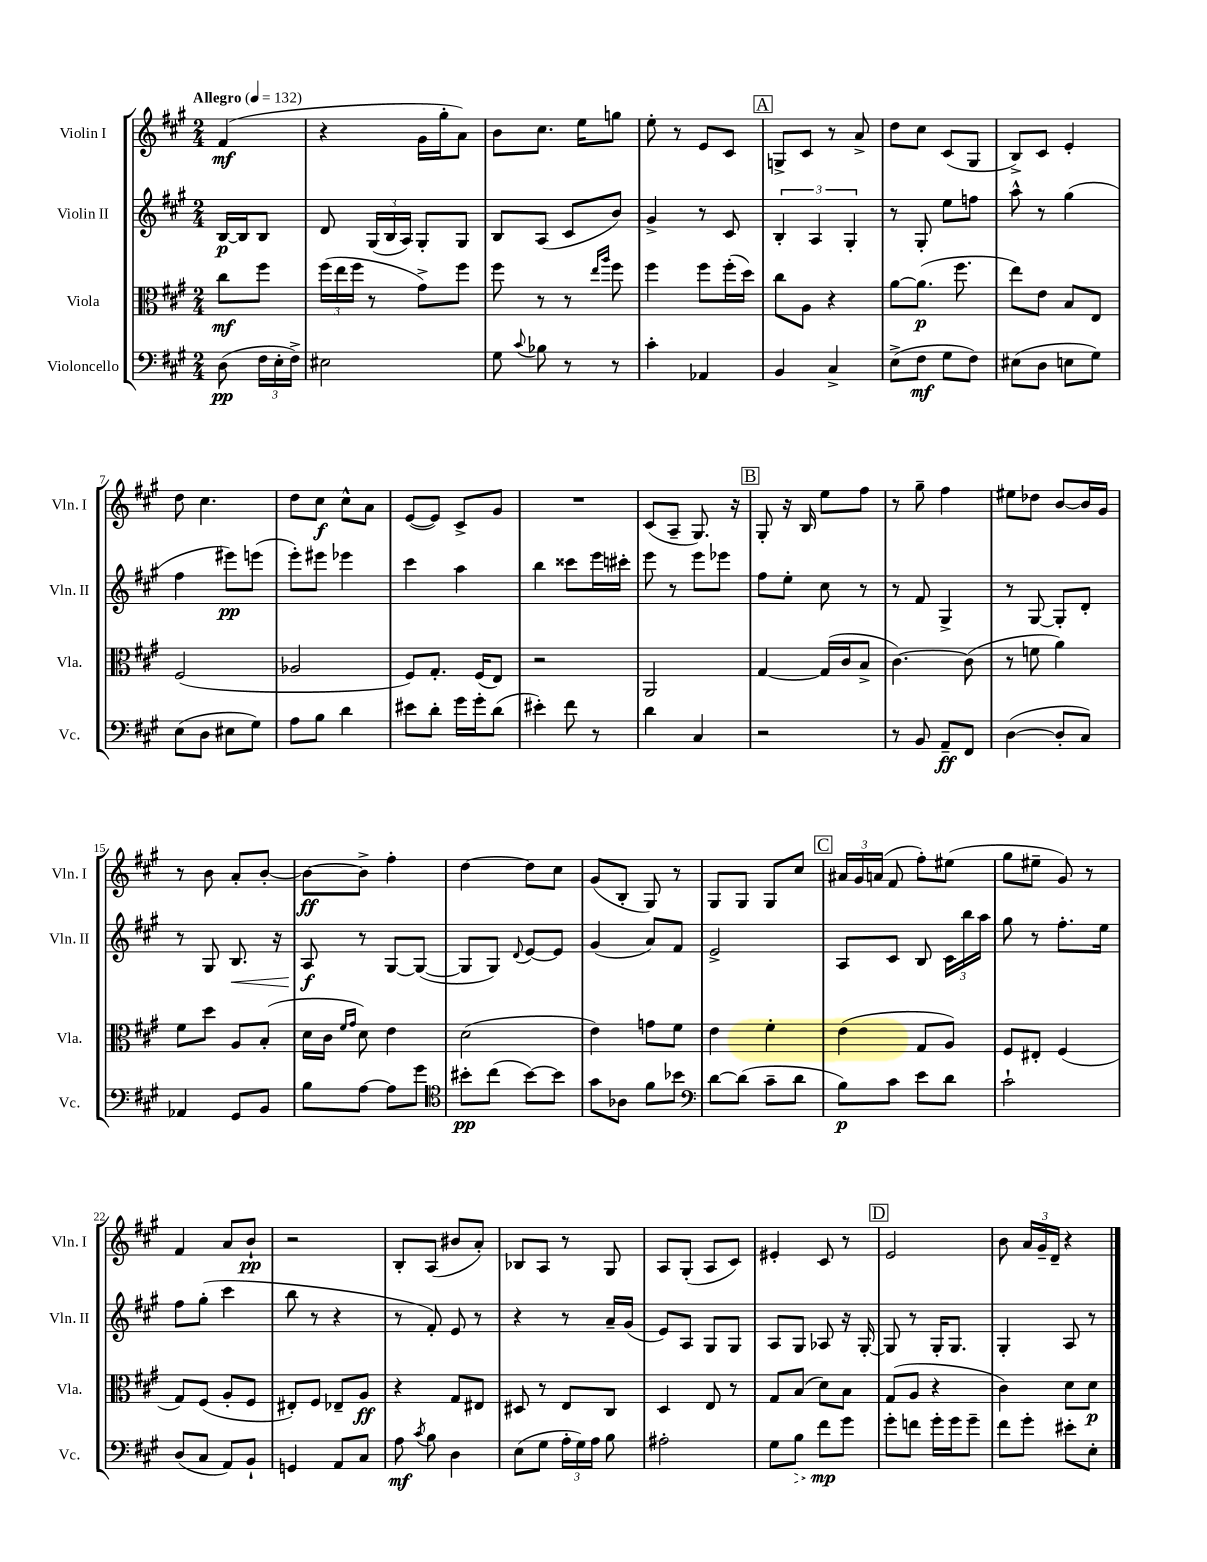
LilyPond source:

<<
\new StaffGroup <<
\new Staff = "s0" \with { instrumentName = "Violin I" shortInstrumentName = "Vln. I" } {
    \clef treble \key a \major \numericTimeSignature \time 2/4 \partial 4 \tempo "Allegro" 4 = 132
    \autoBeamOff fis'4\mf( |
    r4 gis'16[ gis''16-. a'8]) |
    b'8[ cis''8.] e''16[ g''8] |
    e''8-. r8 e'8[ cis'8] |
    \mark \markup { \box "A" } g8[-> cis'8] r8 a'8-> |
    d''8[ cis''8] cis'8[( gis8] |
    b8[->) cis'8] e'4-. |
    d''8 cis''4. |
    d''8[ cis''8]\f cis''8[-^ a'8] |
    e'8[~( e'8]) cis'8[-> gis'8] |
    R2 |
    cis'8[( a8]-- gis8.) r16 |
    \mark \markup { \box "B" } gis8-. r16 b16 e''8[ fis''8] |
    r8 gis''8-- fis''4 |
    eis''8[ des''8] b'8[~ b'16 gis'16] |
    r8 b'8 a'8[-. b'8]~-. |
    b'8[~\ff b'8]-> fis''4-. |
    d''4~ d''8[ cis''8] |
    gis'8[( b8]-. gis8) r8 |
    gis8[ gis8] gis8[ cis''8] |
    \mark \markup { \box "C" } \tuplet 3/2 { ais'16[ gis'16 a'16]( } fis'8 fis''8[-.) eis''8]( |
    gis''8[ eis''8]-- gis'8) r8 |
    fis'4 a'8[ b'8]-!\pp |
    r2 |
    b8[-. a8]( bis'8[ a'8]-.) |
    bes8[ a8] r8 gis8 |
    a8[ gis8]-.( a8[ cis'8]) |
    eis'4-. cis'8 r8 |
    \mark \markup { \box "D" } e'2 |
    b'8 \tuplet 3/2 { a'16[ gis'16-- d'16]-- } r4 \bar "|." |
}
\new Staff = "s1" \with { instrumentName = "Violin II" shortInstrumentName = "Vln. II" } {
    \clef treble \key a \major \numericTimeSignature \time 2/4 \partial 4
    \autoBeamOff b16[~\p b16 b8] |
    d'8 \tuplet 3/2 { gis16[( b16 a16]) } gis8[-. gis8] |
    b8[ a8]( cis'8[ b'8]) |
    gis'4-> r8 cis'8 |
    \mark \markup { \box "A" } \tuplet 3/2 { b4-. a4 gis4-. } |
    r8 gis8-. e''8[ f''8] |
    a''8-^ r8 gis''4( |
    fis''4 eis'''8[\pp) e'''8]( |
    e'''8[-.) eis'''8] ees'''4 |
    cis'''4 a''4 |
    b''4 cisis'''8[ e'''16 cis'''16]-. |
    e'''8 r8 e'''8[ ees'''8] |
    \mark \markup { \box "B" } fis''8[ e''8]-. cis''8 r8 |
    r8 fis'8 gis4-> |
    r8 gis8~ gis8[-. d'8]-. |
    r8 gis8 b8.\< r16 |
    a8\f\! r8 gis8[~ gis8]~( |
    gis8[ gis8]) \appoggiatura { d'8 } e'8[~ e'8] |
    gis'4( a'8[) fis'8] |
    e'2-> |
    \mark \markup { \box "C" } a8[ cis'8] b8 \tuplet 3/2 { cis'16[ b''16 a''16] } |
    gis''8 r8 fis''8.[-. e''16] |
    fis''8[ gis''8]-.( cis'''4 |
    b''8 r8 r4 |
    r8 fis'8-.) e'8 r8 |
    r4 r8 a'16[-- gis'16]( |
    e'8[) a8] gis8[ gis8] |
    a8[ gis8] aes8 r16 gis16~-. |
    \mark \markup { \box "D" } gis8 r8 gis16[-. gis8.] |
    gis4-. a8 r8 \bar "|." |
}
\new Staff = "s2" \with { instrumentName = "Viola" shortInstrumentName = "Vla." } {
    \clef alto \key a \major \numericTimeSignature \time 2/4 \partial 4
    \autoBeamOff cis''8[\mf fis''8] |
    \tuplet 3/2 { fis''16[( e''16 fis''16] } r8 gis'8[->) fis''8] |
    fis''8 r8 r8 \grace { e''16[ a''16] } fis''8 |
    fis''4 fis''8[ fis''16-.( d''16]) |
    \mark \markup { \box "A" } cis''8[ a8] r4 |
    a'8[~ a'8.]\p( fis''8. |
    e''8[) e'8] b8[ e8] |
    fis2( |
    aes2 |
    fis8[) gis8.]-. fis16[( e8]) |
    r2 |
    a,2 |
    \mark \markup { \box "B" } gis4~ gis16[( cis'16 b8]-> |
    cis'4.~) cis'8( |
    r8 f'8 a'4) |
    fis'8[ d''8] a8[ b8]-.( |
    d'16[ cis'16] \grace { fis'16[ gis'16] } d'8) e'4 |
    d'2( |
    e'4) g'8[ fis'8] |
    e'4 fis'4-. |
    \mark \markup { \box "C" } e'4( gis8[ a8]) |
    fis8[ eis8]-. fis4( |
    gis8[) fis8]( a8[-. fis8] |
    eis8[-.) fis8] ees8[-- a8]\ff |
    r4 gis8[ eis8] |
    dis8 r8 e8[ cis8] |
    d4 e8 r8 |
    gis8[ b8]( d'8[) b8] |
    \mark \markup { \box "D" } gis8[( a8] r4 |
    cis'4) d'8[ d'8]\p \bar "|." |
}
\new Staff = "s3" \with { instrumentName = "Violoncello" shortInstrumentName = "Vc." } {
    \clef bass \key a \major \numericTimeSignature \time 2/4 \partial 4
    \autoBeamOff d8\pp( \tuplet 3/2 { fis16[ e16-. fis16]->) } |
    eis2 |
    gis8 \appoggiatura { cis'8 } bes8 r8 r8 |
    cis'4-. aes,4 |
    \mark \markup { \box "A" } b,4 cis4-> |
    e8[->( fis8]\mf gis8[ fis8]) |
    eis8[( d8] e8[ gis8]) |
    e8[( d8] eis8[ gis8]) |
    a8[ b8] d'4 |
    eis'8[ d'8]-. gis'16[ gis'16-. d'8]( |
    eis'4-.) fis'8 r8 |
    d'4 cis4 |
    \mark \markup { \box "B" } r2 |
    r8 b,8 a,8[--\ff fis,8] |
    d4~( d8[-. cis8]) |
    aes,4 gis,8[ b,8] |
    b8[ a8]~ a8[ gis'8] |
    \clef tenor bis'8[-.\pp cis''8]( bis'8[~) bis'8] |
    gis'8[ aes8] fis'8[ bes'8] |
    \clef bass d'8[~ d'8]( cis'8[-- d'8] |
    \mark \markup { \box "C" } b8[\p) cis'8] e'8[ d'8] |
    cis'2-! |
    d8[( cis8] a,8[) b,8]-! |
    g,4 a,8[ cis8] |
    a8\mf \acciaccatura { cis'8 } b8 d4 |
    e8[( gis8] \tuplet 3/2 { a16[-. gis16) a16] } b8 |
    ais2-. |
    gis8[ \once \override Hairpin.style = #'dashed-line b8]\> fis'8[\mp\! gis'8] |
    \mark \markup { \box "D" } gis'8[-. f'8] gis'16[-. gis'16 gis'8]-- |
    fis'8[ gis'8]-. eis'8[-. e8]-. \bar "|." |
}
>>
>>
